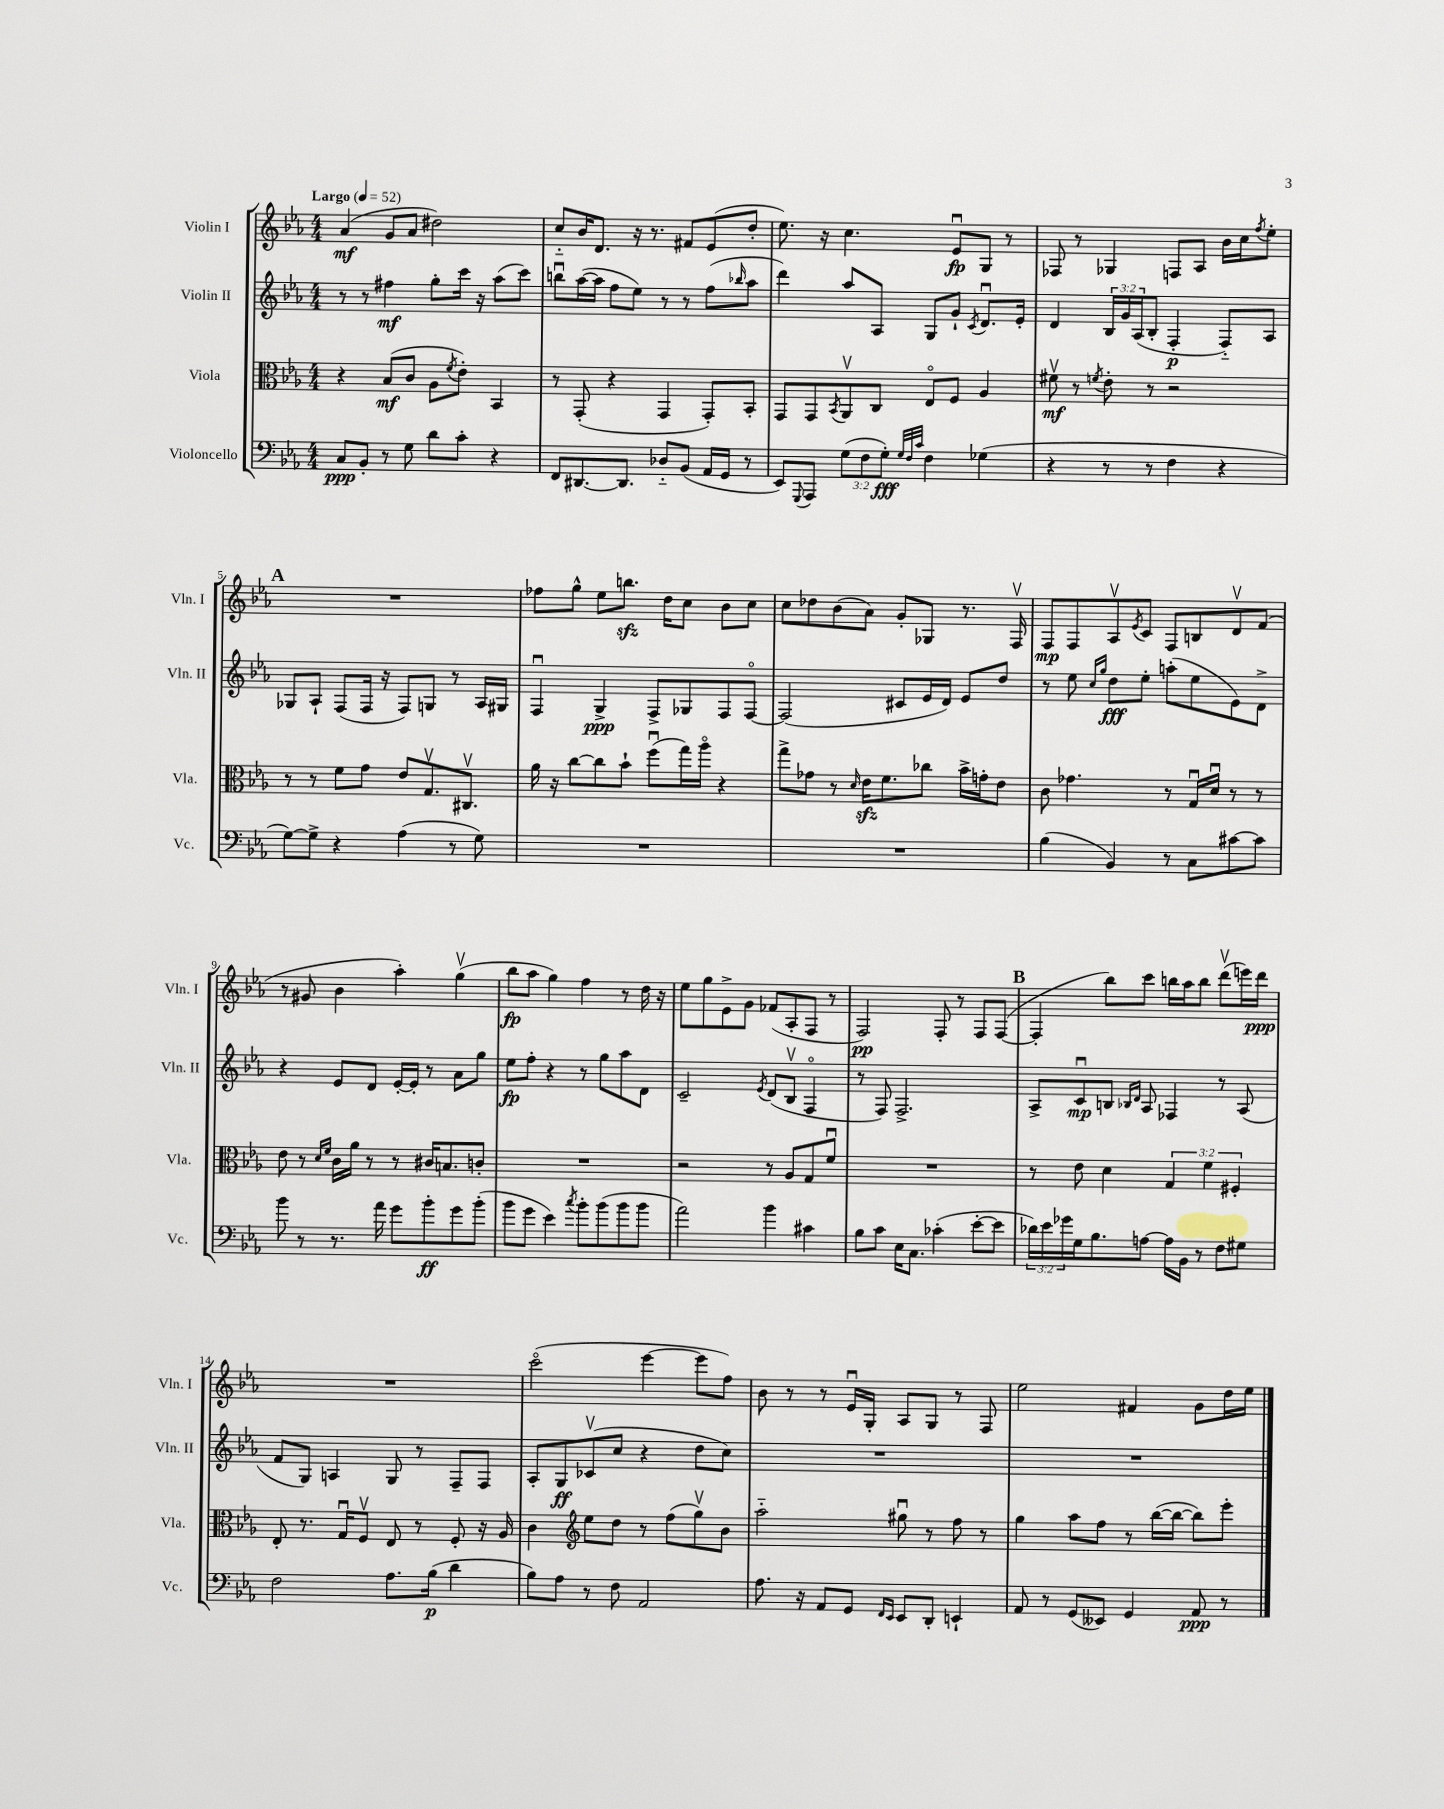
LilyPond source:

<<
\new StaffGroup <<
\new Staff = "s0" \with { instrumentName = "Violin I" shortInstrumentName = "Vln. I" } {
    \clef treble \key ees \major \numericTimeSignature \time 4/4 \tempo "Largo" 4 = 52
    aes'4\mf( g'8 aes'8 dis''2) |
    c''8-_ bes'16 d'8. r16 r8. fis'8 ees'8( d''8-. |
    ees''8.) r16 c''4. ees'8\downbow\fp g8 r8 |
    fes8 r8 ges4 f8 aes8 bes'16 c''16 \acciaccatura { f''8 } ees''8-. |
    \mark \markup { \bold "A" } R1 |
    fes''8 g''8-^ ees''8 b''8.\sfz d''16 c''8 bes'8 c''8 |
    c''8 des''8 bes'8( aes'8) g'8-. ges8 r8. f16\upbow |
    f8\mp f8 aes8\upbow \acciaccatura { ees'8 } c'8 f8 b8 d'8\upbow f'8( |
    r8 gis'8 bes'4 aes''4-.) g''4\upbow( |
    bes''8\fp aes''8 g''4) f''4 r8 d''16 r16 |
    ees''8 g''8 ees'8-> g'8 fes'8( aes8-. f8 r8 |
    f2\pp) f8-. r8 f8 f8~( |
    \mark \markup { \bold "B" } f4-. bes''8) c'''8 b''16 aes''16 b''8 d'''8\upbow( e'''16) d'''16\ppp |
    R1 |
    c'''2\flageolet( ees'''4~ ees'''8 f''8) |
    bes'8 r8 r8 ees'16\downbow g16-. aes8 g8 r8 f8 |
    ees''2 fis'4 g'8 d''16 ees''16 \bar "|." |
}
\new Staff = "s1" \with { instrumentName = "Violin II" shortInstrumentName = "Vln. II" } {
    \clef treble \key ees \major \numericTimeSignature \time 4/4 \override Staff.TupletNumber.text = #tuplet-number::calc-fraction-text
    r8 r8 fis''4\mf g''8-. c'''16 r16 aes''8( c'''8) |
    b''8\downbow aes''16~( aes''16 f''8 ees''8) r8 r8 f''8( \grace { bes''16 } aes''8 |
    d'''4) aes''8 aes8 g8 g'8-! \acciaccatura { c'8 } d'8.\downbow ees'16-. |
    d'4 \tuplet 3/2 { bes16 g'16 aes16( } bes8-. f4-.\p f8-_) aes8 |
    \mark \markup { \bold "A" } ges8 aes8-! f8( f16 r16 f8) g8 r8 aes16 gis16 |
    f4\downbow g4->\ppp f8-> ges8 f8 f8~\flageolet |
    f2( cis'8 ees'16 d'16) ees'8 d''8 |
    r8 ees''8 \grace { c''16 g''16 } d''8\fff ees''8-. a''8-.( ees''8 ees'8) d'8-> |
    r4 ees'8 d'8 ees'16~-. ees'16-. r8 aes'8 g''8 |
    ees''8\fp f''8-. r4 r8 g''8 aes''8 d'8 |
    c'2-- \acciaccatura { ees'8 } d'8( bes8\upbow f4\flageolet |
    r8 f8) f2.-> |
    \mark \markup { \bold "B" } aes8-> c'8\downbow\mp b8 \grace { bes16 d'16 } aes8 fes4 r8 aes8( |
    f'8 g8) a4 g8 r8 f8-- f8 |
    aes8-. g8\ff ces'8\upbow( c''8 r4 d''8 c''8) |
    R1 |
    R1 \bar "|." |
}
\new Staff = "s2" \with { instrumentName = "Viola" shortInstrumentName = "Vla." } {
    \clef alto \key ees \major \numericTimeSignature \time 4/4 \override Staff.TupletNumber.text = #tuplet-number::calc-fraction-text
    r4 bes8\mf( c'8 aes8 \acciaccatura { f'8 } ees'8-.) bes,4 |
    r8 g,8-.( r4 g,4 g,8-.) bes,8-. |
    g,8 g,8 \acciaccatura { bes,8 } aes,8\upbow c8 ees8\flageolet f8 aes4 |
    fis'8\upbow\mf r8 \acciaccatura { f'8 } ees'8-. r8 r2 |
    \mark \markup { \bold "A" } r8 r8 f'8 g'8 ees'8 g8.\upbow cis8.\upbow |
    aes'16 r16 c''8~ c''8 bes'8-! f''8\downbow( g''16) aes''16\flageolet r4 |
    g''8-> ges'8 r8 \grace { d'16 } ees'16\sfz f'8. ces''8 bes'16-> g'16-. ees'8 |
    c'8 ges'4. r8 g16\downbow d'16\downbow r8 r8 |
    ees'8 r8 \grace { d'16 f'16 } c'16 aes'16 r8 r8 cis'16 b8. c'8-. |
    R1 |
    r2 r8 aes8 g8 f'8\downbow |
    R1 |
    \mark \markup { \bold "B" } r8 ees'8 d'4 \tuplet 3/2 { g4 f'4 fis4-. } |
    ees8-. r8. g16\downbow f8\upbow ees8 r8 f8-. r16 aes16 |
    c'4 \clef treble ees''8 d''8 r8 f''8( g''8\upbow) bes'8 |
    aes''2-_ gis''8\downbow r8 f''8 r8 |
    g''4 aes''8 f''8 r8 bes''16~( bes''16~ bes''8) ees'''8-. \bar "|." |
}
\new Staff = "s3" \with { instrumentName = "Violoncello" shortInstrumentName = "Vc." } {
    \clef bass \key ees \major \numericTimeSignature \time 4/4 \override Staff.TupletNumber.text = #tuplet-number::calc-fraction-text
    c8\ppp bes,8-. r8 g8 d'8 c'8-. r4 |
    f,8 dis,8.~ dis,8. des8-_ bes,8( aes,16 g,16 r8 |
    ees,8) \appoggiatura { g,,8 } aes,,8 \tuplet 3/2 { g8( f8 g8-.\fff) } \grace { g32 f32 c'32 } f4 ges4( |
    r4 r8 r8 f4 r4 |
    \mark \markup { \bold "A" } g8~) g8-> r4 aes4( r8 g8) |
    R1 |
    R1 |
    bes4( bes,4) r8 c8 cis'8~ cis'8 |
    bes'8 r8 r8. aes'16 g'8 bes'8-.\ff g'8 bes'8-.( |
    bes'8 g'8 ees'4) \acciaccatura { c''8 } bes'8-. bes'8( bes'8 bes'8 |
    aes'2) bes'4 cis'4 |
    bes8 c'8 ees16 c8. ces'4-.( ees'8~-. ees'8 |
    \mark \markup { \bold "B" } \tuplet 3/2 { des'16) ees'16 ges'16 } g16 bes8. a8~ a16 bes,16 r8 f8 gis8 |
    f2 aes8. bes16\p( d'4 |
    bes8) aes8 r8 f8 aes,2 |
    aes8. r16 aes,8 g,8 \grace { f,16 ees,16 } ees,8 d,8-. e,4-! |
    aes,8 r8 g,8( eeses,8) g,4 aes,8\ppp r8 \bar "|." |
}
>>
>>
